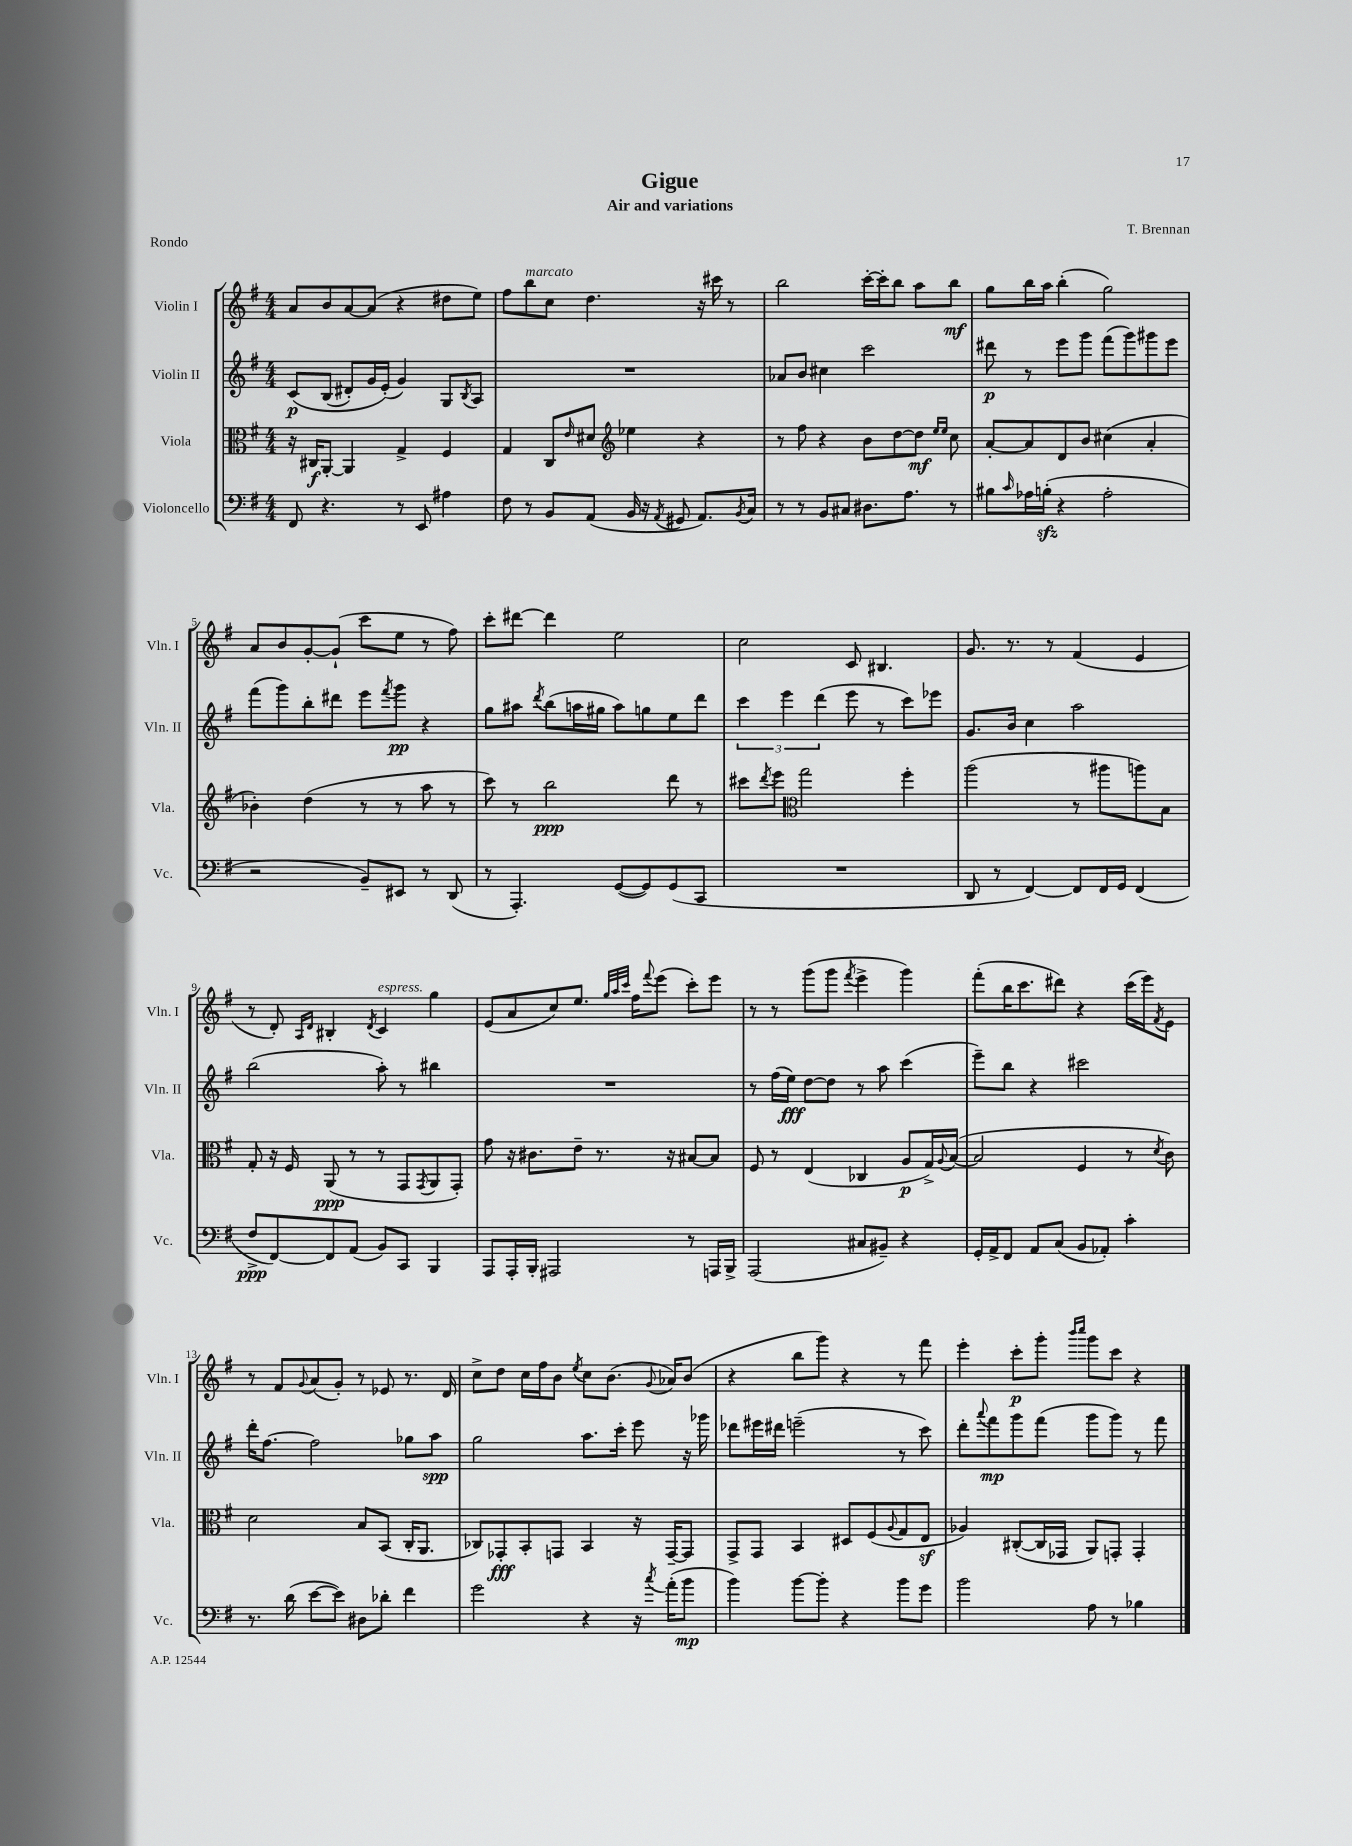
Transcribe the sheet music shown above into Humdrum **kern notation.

**kern	**dynam	**kern	**dynam	**kern	**dynam	**kern	**dynam
*part4	*part4	*part3	*part3	*part2	*part2	*part1	*part1
*staff4	*staff4	*staff3	*staff3	*staff2	*staff2	*staff1	*staff1
*I"Violoncello	*	*I"Viola	*	*I"Violin II	*	*I"Violin I	*
*I'Vc.	*	*I'Vla.	*	*I'Vln. II	*	*I'Vln. I	*
*clefF4	*	*clefC3	*	*clefG2	*	*clefG2	*
*k[f#]	*	*k[f#]	*	*k[f#]	*	*k[f#]	*
*M4/4	*	*M4/4	*	*M4/4	*	*M4/4	*
=1	=1	=1	=1	=1	=1	=1	=1
8FF#/	.	16r	.	(8c/L	p	8a/L	.
.	.	16C#X/KL	f	.	.	.	.
4.r	.	[8AA'/J	.	(8B/J	.	8b/	.
.	.	4AA/]	.	8d#X'/L)	.	[8a/	.
.	.	.	.	16g/L	.	(8a/J]	.
.	.	.	.	(16e'/JJ)	.	.	.
8r	.	4G^/	.	4g/)	.	4r	.
8EE/	.	.	.	.	.	.	.
4A#X\	.	4F#/	.	8G/L	.	8dd#X\L	.
.	.	.	.	8qB/	.	.	.
.	.	.	.	8A/J	.	8ee\J)	.
=2	=2	=2	=2	=2	=2	=2	=2
8F#\	.	4G/	.	1r	.	8ff#\L	.
!	!	!	!	!	!	!LO:TX:a:i:t=marcato	!
8r	.	.	.	.	.	8bb\	.
8BB/L	.	8C/L	.	.	.	8cc\J	.
.	.	16qqe/	.	.	.	.	.
(8AA/J	.	8d#X/J	.	.	.	4.dd\	.
*	*	*clefG2	*	*	*	*	*
16BB/	.	4ee-X\	.	.	.	.	.
16r	.	.	.	.	.	.	.
8qAA/	.	.	.	.	.	.	.
8GG#X/	.	.	.	.	.	.	.
8.AA/L)	.	4r	.	.	.	16r	.
.	.	.	.	.	.	16ccc#X\	.
.	.	.	.	.	.	8r	.
8qBB/	.	.	.	.	.	.	.
16C/Jk	.	.	.	.	.	.	.
=3	=3	=3	=3	=3	=3	=3	=3
8r	.	8r	.	8a-X/L	.	2bb\	.
8r	.	8ff#\	.	8b/J	.	.	.
8BB/L	.	4r	.	4cc#X\	.	.	.
8C#X/J	.	.	.	.	.	.	.
8.D#X\L	.	8b\L	.	2ccc\	.	[16ccc'\LL	.
.	.	.	.	.	.	16ccc'\J]	.
.	.	[8dd\	.	.	.	8bb\J	.
8.A\J	.	.	.	.	.	.	.
.	.	8dd\J]	mf	.	.	8aa\L	.
.	.	16qqee/LL	.	.	.	.	.
.	.	16qqee/JJ	.	.	.	.	.
8r	.	8cc\	.	.	.	8bb\J	mf
=4	=4	=4	=4	=4	=4	=4	=4
8B#X\L	.	[8a'/L	.	8ddd#X\	p	8gg\L	.
16qqc/	.	.	.	.	.	.	.
16A-X\L	.	8a/]	.	8r	.	16bb\L	.
(16Bnzz'\JJ	.	.	.	.	.	16aa\JJ	.
4r	.	8d/	.	8eee\L	.	(4bb'\	.
.	.	8b/J	.	8ggg\J	.	.	.
2A-'\	.	(4cc#X\	.	(8fff#\L	.	2gg\)	.
.	.	.	.	8ggg\)	.	.	.
.	.	4a'/	.	8ggg#X\	.	.	.
.	.	.	.	8eee\J	.	.	.
!!LO:LB:g=z
=5	=5	=5	=5	=5	=5	=5	=5
2r	.	4b-X'\)	.	(8fff#\L	.	8a/L	.
.	.	.	.	8ggg\)	.	8b/	.
.	.	(4dd\	.	8bb'\	.	[8g'/	.
.	.	.	.	8ddd#X\J	.	(8g`/J]	.
8BB~/L)	.	8r	.	8eee\L	.	8ccc\L	.
.	.	.	.	8qfff#/	.	.	.
8EE#X/J	.	8r	.	8ggg\J	pp	8ee\J	.
8r	.	8aa\	.	4r	.	8r	.
(8DD/	.	8r	.	.	.	8ff#\)	.
=6	=6	=6	=6	=6	=6	=6	=6
8r	.	8ccc\)	.	8gg\L	.	8ccc'\L	.
4.AAA'/)	.	8r	.	8aa#X\J	.	[8ddd#X\J	.
.	.	.	.	8qddd/	.	.	.
.	.	2bb\	ppp	(8bb\L	.	4ddd#\]	.
.	.	.	.	16aan\L	.	.	.
.	.	.	.	16gg#X\JJ	.	.	.
([8GG/L	.	.	.	8aa\L)	.	2ee\	.
8GG/])	.	.	.	8ggn\	.	.	.
(8GG/	.	8ddd\	.	8ee\	.	.	.
8CC/J	.	8r	.	8ddd\J	.	.	.
=7	=7	=7	=7	=7	=7	=7	=7
1r	.	8ccc#X\L	.	6ccc\	.	2cc\	.
.	.	8qddd/	.	.	.	.	.
.	.	8eee\J	.	.	.	.	.
.	.	.	.	6eee\	.	.	.
*	*	*clefC3	*	*	*	*	*
.	.	2gg\	.	.	.	.	.
.	.	.	.	(6ddd\	.	.	.
.	.	.	.	8eee\	.	8c/	.
.	.	.	.	8r	.	4.B#X/	.
.	.	4ff#'\	.	8ccc\L)	.	.	.
.	.	.	.	8eee-X\J	.	.	.
=8	=8	=8	=8	=8	=8	=8	=8
8DD/	.	(2aa\	.	8.g/L	.	8.g/	.
8r	.	.	.	.	.	.	.
.	.	.	.	16b/Jk	.	8.r	.
[4FF#/)	.	.	.	4cc\	.	.	.
.	.	.	.	.	.	8r	.
8FF#/L]	.	8r	.	2aa\	.	(4f#/	.
16FF#/L	.	8aa#X\L	.	.	.	.	.
16GG/JJ	.	.	.	.	.	.	.
(4FF#/	.	8aan\)	.	.	.	4e/	.
.	.	8B\J	.	.	.	.	.
!!LO:LB:g=z
=9	=9	=9	=9	=9	=9	=9	=9
8F#^/L	ppp	8G'/	.	(2bb\	.	8r	.
[8FF#/)	.	16r	.	.	.	8d'/)	.
.	.	16F#/	.	.	.	.	.
.	.	.	.	.	.	16qqA/LL	.
.	.	.	.	.	.	16qqd/JJ	.
8FF#/]	.	(8AA/	ppp	.	.	4B#X'/	.
(8AA/J	.	8r	.	.	.	.	.
.	.	.	.	.	.	8qd/	.
!	!	!	!	!	!	!LO:TX:a:i:t=espress.	!
8BB/L)	.	8r	.	8aa'\)	.	4c/	.
8CC/J	.	8GG/L	.	8r	.	.	.
.	.	8qGG/	.	.	.	.	.
4BBB/	.	8AA/	.	4bb#X\	.	4gg\	.
.	.	8GG'/J)	.	.	.	.	.
=10	=10	=10	=10	=10	=10	=10	=10
8AAA/L	.	8g\	.	1r	.	(8e/L	.
16AAA'/L	.	16r	.	.	.	8a/	.
16BBB'/JJ	.	8.c#X\L	.	.	.	.	.
2AAA#X/	.	.	.	.	.	8cc/)	.
.	.	8e~\J	.	.	.	8.ee/J	.
.	.	8.r	.	.	.	.	.
.	.	.	.	.	.	32qqgg/LLL	.
.	.	.	.	.	.	32qqaa/	.
.	.	.	.	.	.	32qqccc/JJJ	.
.	.	.	.	.	.	16ff#\KL	.
.	.	.	.	.	.	8qqfff#/	.
.	.	.	.	.	.	(8eee\J	.
.	.	16r	.	.	.	.	.
8r	.	[8B#X/L	.	.	.	8ccc'\L)	.
16AAAn/LL	.	8B#/J]	.	.	.	8eee\J	.
16BBB^/JJ	.	.	.	.	.	.	.
=11	=11	=11	=11	=11	=11	=11	=11
(2AAA/	.	8F#/	.	8r	.	8r	.
.	.	8r	.	(16ff#\LL	.	8r	.
.	.	.	.	16ee\JJ)	fff	.	.
.	.	(4E/	.	[8dd\L	.	(8ggg\L	.
.	.	.	.	8dd\J]	.	8ggg\J	.
.	.	.	.	.	.	8qfff#/	.
8C#X/L	.	4C-X/	.	8r	.	4eee^\	.
8BB#X~/J)	.	.	.	8aa\	.	.	.
4r	.	8A/L	p	(4ccc\	.	4ggg\)	.
.	.	16G^/L)	.	.	.	.	.
.	.	8qqA/	.	.	.	.	.
.	.	([16B/JJ	.	.	.	.	.
=12	=12	=12	=12	=12	=12	=12	=12
16GG'/LL	.	2B/]	.	8eee~\L)	.	(8fff#'\L	.
16AA^/J	.	.	.	.	.	.	.
8FF#/J	.	.	.	8bb\J	.	16bb\K	.
.	.	.	.	.	.	8.ccc\	.
8AA/L	.	.	.	4r	.	.	.
(8C/J	.	.	.	.	.	8ddd#X\J)	.
8BB/L	.	4F#/	.	2ccc#X\	.	4r	.
8AA-X'/J)	.	.	.	.	.	.	.
4c'\	.	8r	.	.	.	(16ccc\LL	.
.	.	.	.	.	.	16eee\J)	.
.	.	8qd/	.	.	.	8qf#/	.
.	.	8c\)	.	.	.	8e\J	.
!!LO:LB:g=z
=13	=13	=13	=13	=13	=13	=13	=13
8.r	.	2d\	.	16ddd'\KL	.	8r	.
.	.	.	.	[8.ff#\J	.	.	.
.	.	.	.	.	.	8f#/L	.
(16d\	.	.	.	.	.	.	.
.	.	.	.	.	.	8qqg/	.
[8e\L	.	.	.	2ff#\]	.	(8a/	.
8e\J])	.	.	.	.	.	8g'/J)	.
8D#X\L	.	8B/L	.	.	.	8r	.
8d-X'\J	.	(8BB/J	.	.	.	8e-X/	.
4f#\	.	16C'/KL	.	8gg-X\L	.	8.r	.
.	.	8.AA/J	.	.	.	.	.
.	.	.	.	8aa\J	spp	.	.
.	.	.	.	.	.	16d/	.
=14	=14	=14	=14	=14	=14	=14	=14
2g\	.	8C-X/L)	.	2gg\	.	8cc^\L	.
.	.	8GG-X'/	fff	.	.	8dd\J	.
.	.	8BB'/	.	.	.	16cc\LL	.
.	.	.	.	.	.	16ff#\J	.
.	.	8GGn/J	.	.	.	8b\J	.
.	.	.	.	.	.	8qee/	.
4r	.	4BB/	.	8.aa\L	.	8cc\L	.
.	.	.	.	.	.	(8.b\J	.
.	.	.	.	16ccc'\Jk	.	.	.
16r	.	16r	.	8eee\	.	.	.
8qcc/	.	.	.	.	.	8qqg/	.
(16a'\KL	.	[16GG~/KL	.	.	.	16a-X/KL)	.
8b\J	mp	8GG/J]	.	16r	.	(8b/J	.
.	.	.	.	16ggg-X\	.	.	.
=15	=15	=15	=15	=15	=15	=15	=15
4b\)	.	8GG^/L	.	8ddd-X\L	.	4r	.
.	.	8GG/J	.	16eee#X\L	.	.	.
.	.	.	.	16ddd#X\JJ	.	.	.
[8b\L	.	4BB/	.	(2eeen~\	.	8bb\L	.
8b'\J]	.	.	.	.	.	8ggg\J)	.
4r	.	8D#X/L	.	.	.	4r	.
.	.	(8F#/	.	.	.	.	.
.	.	8qqA/	.	.	.	.	.
8b\L	.	8G/	.	8r	.	8r	.
8g\J	.	8Ez/J	.	8ccc\)	.	8fff#\	.
=16	=16	=16	=16	=16	=16	=16	=16
2b\	.	4A-X/)	.	8ddd'\L	.	4eee'\	.
.	.	.	.	8qqaaa/	.	.	.
.	.	.	.	8fff#\	mp	.	.
.	.	([8C#X'/L	.	8ggg\	.	8ccc'\L	p
.	.	16C#/L]	.	(8fff#\J	.	8ggg'\J	.
.	.	16GG-X/JJ	.	.	.	.	.
.	.	.	.	.	.	16qqbbb/LL	.
.	.	.	.	.	.	16qqcccc/JJ	.
8A\	.	8AA/L)	.	8ggg\L	.	8ggg\L	.
8r	.	8GGn'/J	.	8ggg\J)	.	8ccc\J	.
4B-X\	.	4GG'/	.	8r	.	4r	.
.	.	.	.	8fff#\	.	.	.
==	==	==	==	==	==	==	==
*-	*-	*-	*-	*-	*-	*-	*-
